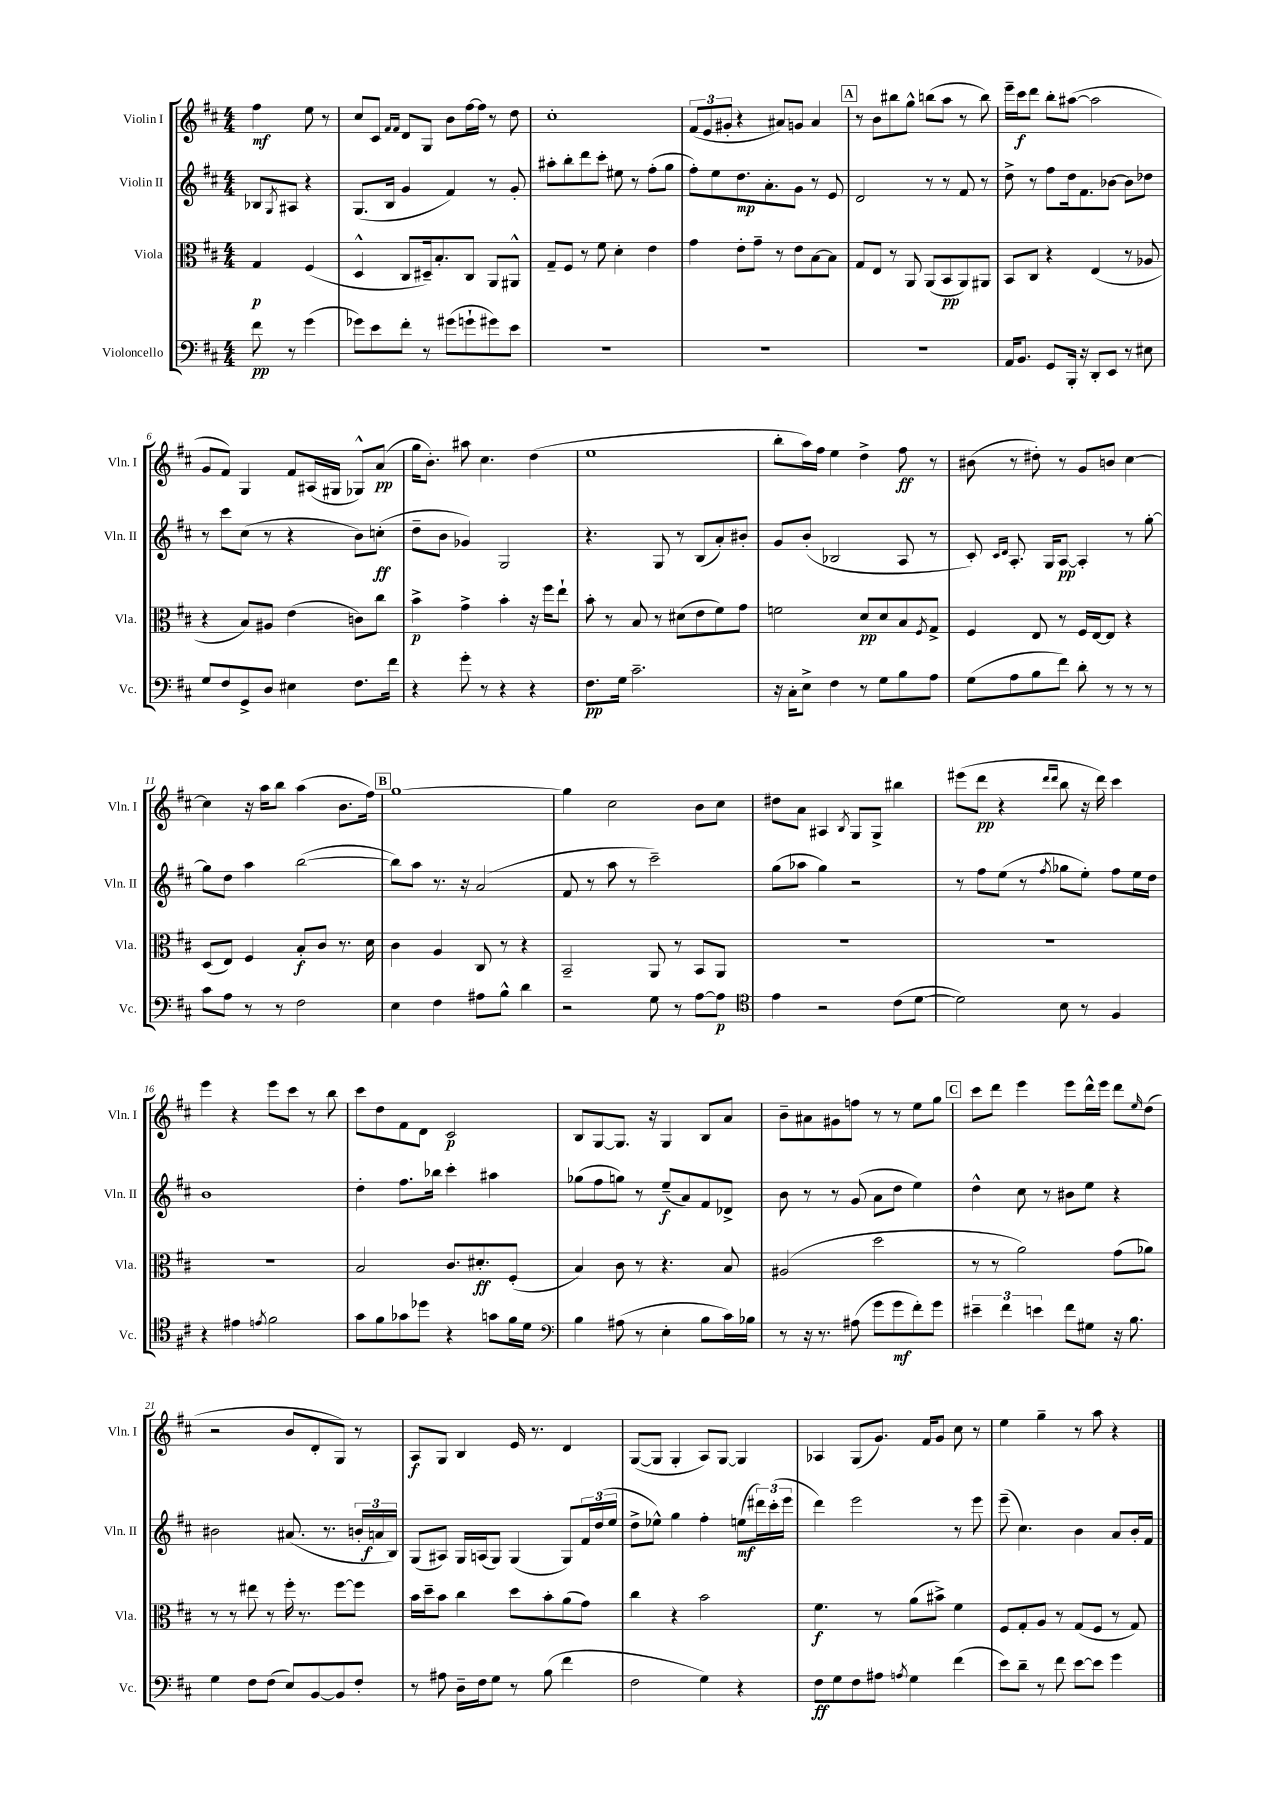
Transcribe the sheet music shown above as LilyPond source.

<<
\new StaffGroup <<
\new Staff = "s0" \with { instrumentName = "Violin I" shortInstrumentName = "Vln. I" } {
    \clef treble \key d \major \numericTimeSignature \time 4/4 \partial 2
    fis''4\mf e''8 r8 |
    cis''8 cis'8 \grace { fis'16 fis'16 } d'8 g8 b'8 fis''16~ fis''16 r8 d''8 |
    cis''1-. |
    \tuplet 3/2 { fis'8( e'8 gis'8-. } r4 ais'8) g'8 ais'4 |
    \mark \markup { \box "A" } r8 b'8 bis''8 g''8-^ b''8( a''8 r8 b''8) |
    e'''16-- cis'''16\f d'''8 b''8-. ais''8~( ais''2 |
    g'8 fis'8) g4 fis'8 ais16( gis16 ges8-^) a'8\pp( |
    g''16 b'8.-.) ais''8 cis''4. d''4( |
    e''1 |
    b''8-. a''16) fis''16 e''4 d''4-> fis''8\ff r8 |
    bis'8( r8 dis''8-.) r8 g'8 b'8 cis''4~ |
    cis''4 r16 a''16 b''8 a''4( b'8. fis''16) |
    \mark \markup { \box "B" } g''1~ |
    g''4 cis''2 b'8 cis''8 |
    dis''8 a'8 ais4 \acciaccatura { b8 } g8 g8-> bis''4 |
    eis'''8( d'''8\pp r4 \grace { d'''16 d'''16 } b''8 r16 d'''16) cis'''4 |
    e'''4 r4 e'''8 cis'''8 r8 b''8 |
    cis'''8 d''8 fis'8 d'8 cis'2\p |
    b8 g8~ g8. r16 g4 b8 a'8 |
    b'8-- ais'8 gis'8 f''8 r8 r8 e''8 g''8 |
    \mark \markup { \box "C" } cis'''8 d'''8 e'''4 e'''8 d'''16-^ e'''16 d'''8 \grace { e''16 } d''8( |
    r2 b'8 d'8-. g8) r8 |
    a8\f g8 b4 e'16 r8. d'4 |
    g8~( g8 g4-. a8) g8~ g4 |
    aes4 g8( g'8.) fis'16 g'8 cis''8 r8 |
    e''4 g''4-- r8 a''8 r4 \bar "|." |
}
\new Staff = "s1" \with { instrumentName = "Violin II" shortInstrumentName = "Vln. II" } {
    \clef treble \key d \major \numericTimeSignature \time 4/4 \partial 2
    bes8 \acciaccatura { g8 } ais8 r4 |
    g8.( b16 g'4 fis'4) r8 g'8-. |
    ais''8-. b''8-. d'''8 cis'''8-. eis''8 r8 fis''8-.( g''8 |
    fis''8-.) e''8 d''8.\mp a'8.-. g'8 r8 e'8 |
    \mark \markup { \box "A" } d'2 r8 r8 fis'8 r8 |
    d''8-> r8 fis''8 d''16 fis'8. bes'8~ bes'8 des''8 |
    r8 cis'''8 cis''8( r8 r4 b'8) c''8-.\ff( |
    d''8-- b'8 ges'4) g2 |
    r4. g8 r8 b8( a'8-.) bis'8-. |
    g'8 b'8-.( bes2 a8 r8 |
    cis'8-.) \grace { cis'16 d'16 } a8.-. g16 a8~\pp a4-. r8 g''8~-. |
    g''8 d''8 a''4 b''2~( |
    \mark \markup { \box "B" } b''8) a''8 r8. r16 a'2( |
    fis'8 r8 a''8 r8 cis'''2--) |
    g''8( aes''8 g''4) r2 |
    r8 fis''8 e''8( r8 \acciaccatura { fis''8 } ges''8 e''8-.) fis''8 e''16 d''16 |
    b'1 |
    d''4-. fis''8. bes''16 cis'''4-. ais''4 |
    ges''8( fis''8 g''8) r8 e''8--\f( a'8) fis'8 des'8-> |
    b'8 r8 r8 g'8( a'8 d''8 e''4) |
    \mark \markup { \box "C" } d''4-^ cis''8 r8 bis'8 e''8 r4 |
    bis'2 ais'8.( r8. \tuplet 3/2 { b'16-. a'16\f b16) } |
    g8( ais8) g16 a16( g8) g4( g8) \tuplet 3/2 { fis'16 d''16( e''16 } |
    d''8-> ees''8-^) g''4 fis''4-. e''8\mf( \tuplet 3/2 { dis'''16) cis'''16-.( e'''16 } |
    d'''4) e'''2 r8 e'''8 |
    e'''8--( cis''4.) b'4 a'8 b'16-. fis'16 \bar "|." |
}
\new Staff = "s2" \with { instrumentName = "Viola" shortInstrumentName = "Vla." } {
    \clef alto \key d \major \numericTimeSignature \time 4/4 \partial 2
    g4\p fis4( |
    d4-^ cis8 dis16--) b8.-. cis8 a,8 ais,8-^ |
    g8-- fis8 r8 fis'8 d'4-. e'4 |
    g'4 e'8-. g'8-- r8 e'8 b8~ b8 |
    \mark \markup { \box "A" } g8 e8 r8 a,8 a,8( b,8\pp a,8) ais,8 |
    b,8 cis8 r4 e4( r8 aes8 |
    r4 b8) ais8 e'4( c'8) cis''8 |
    b'4->\p g'4-> b'4-. r16 fis''16 e''8-! |
    b'8-. r8 b8 r8 dis'8( e'8 fis'8) g'8 |
    f'2 d'8\pp d'8 b8 \acciaccatura { fis8 } g8-> |
    fis4 e8 r8 fis16 e16~ e8 r4 |
    d8( e8) fis4 b8-.\f cis'8 r8. d'16 |
    \mark \markup { \box "B" } cis'4 a4 cis8 r8 r4 |
    b,2-- a,8 r8 b,8 a,8 |
    R1 |
    R1 |
    R1 |
    b2 cis'8. dis'8.-.\ff fis8-.( |
    b4) cis'8 r8 r4. b8 |
    ais2( d''2 |
    \mark \markup { \box "C" } r8 r8 a'2) g'8( aes'8) |
    r8 r8 eis''8 r8 fis''16-. r8. fis''8~ fis''8 |
    b'16 d''16-- b'8 cis''4 d''8 b'8-. a'8( g'8) |
    cis''4 r4 b'2 |
    fis'4.\f r8 a'8( bis'8->) fis'4 |
    fis8 g8-. a8 r8 g8( fis8 r8 g8) \bar "|." |
}
\new Staff = "s3" \with { instrumentName = "Violoncello" shortInstrumentName = "Vc." } {
    \clef bass \key d \major \numericTimeSignature \time 4/4 \partial 2
    fis'8\pp r8 g'4( |
    ges'8) e'8 fis'8-. r8 gis'8( g'8-! gis'8) e'8 |
    R1 |
    R1 |
    \mark \markup { \box "A" } R1 |
    a,16 b,8. g,8 b,,16-. r16 d,8-. e,8 r8 eis8 |
    g8 fis8 g,8-> d8 eis4 fis8. fis'16 |
    r4 g'8-. r8 r4 r4 |
    fis8.\pp g16 cis'2.-- |
    r16 cis16-. e8-> fis4 r8 g8 b8 a8 |
    g8( a8 b8 fis'8) d'8-. r8 r8 r8 |
    cis'8 a8 r8 r8 fis2 |
    \mark \markup { \box "B" } e4 fis4 ais8 b8-^ d'4 |
    r2 g8 r8 a8~ a8\p |
    \clef tenor e'4 r2 cis'8( d'8~ |
    d'2) b8 r8 fis4 |
    r4 eis'4 \acciaccatura { e'8 } fis'2 |
    g'8 fis'8 ges'8 des''8 r4 g'8 fis'16 d'16 |
    \clef bass b4 ais8( r8 e4-. b8 cis'16) bes16 |
    r8 r16 r8. ais8( g'8 g'8\mf fis'8-.) g'8 |
    \mark \markup { \box "C" } \tuplet 3/2 { eis'4-- fis'4 e'4 } fis'8 gis8 r16 b8. |
    g4 fis8 fis8( e8) b,8~ b,8 fis8-. |
    r8 ais8 d16-- fis16 g8 r8 b8( fis'4 |
    fis2 g4) r4 |
    fis8\ff g8 fis8 ais8 \acciaccatura { a8 } g4 fis'4( |
    e'8) d'8-- r8 fis'8 e'8~ e'8 g'4 \bar "|." |
}
>>
>>
